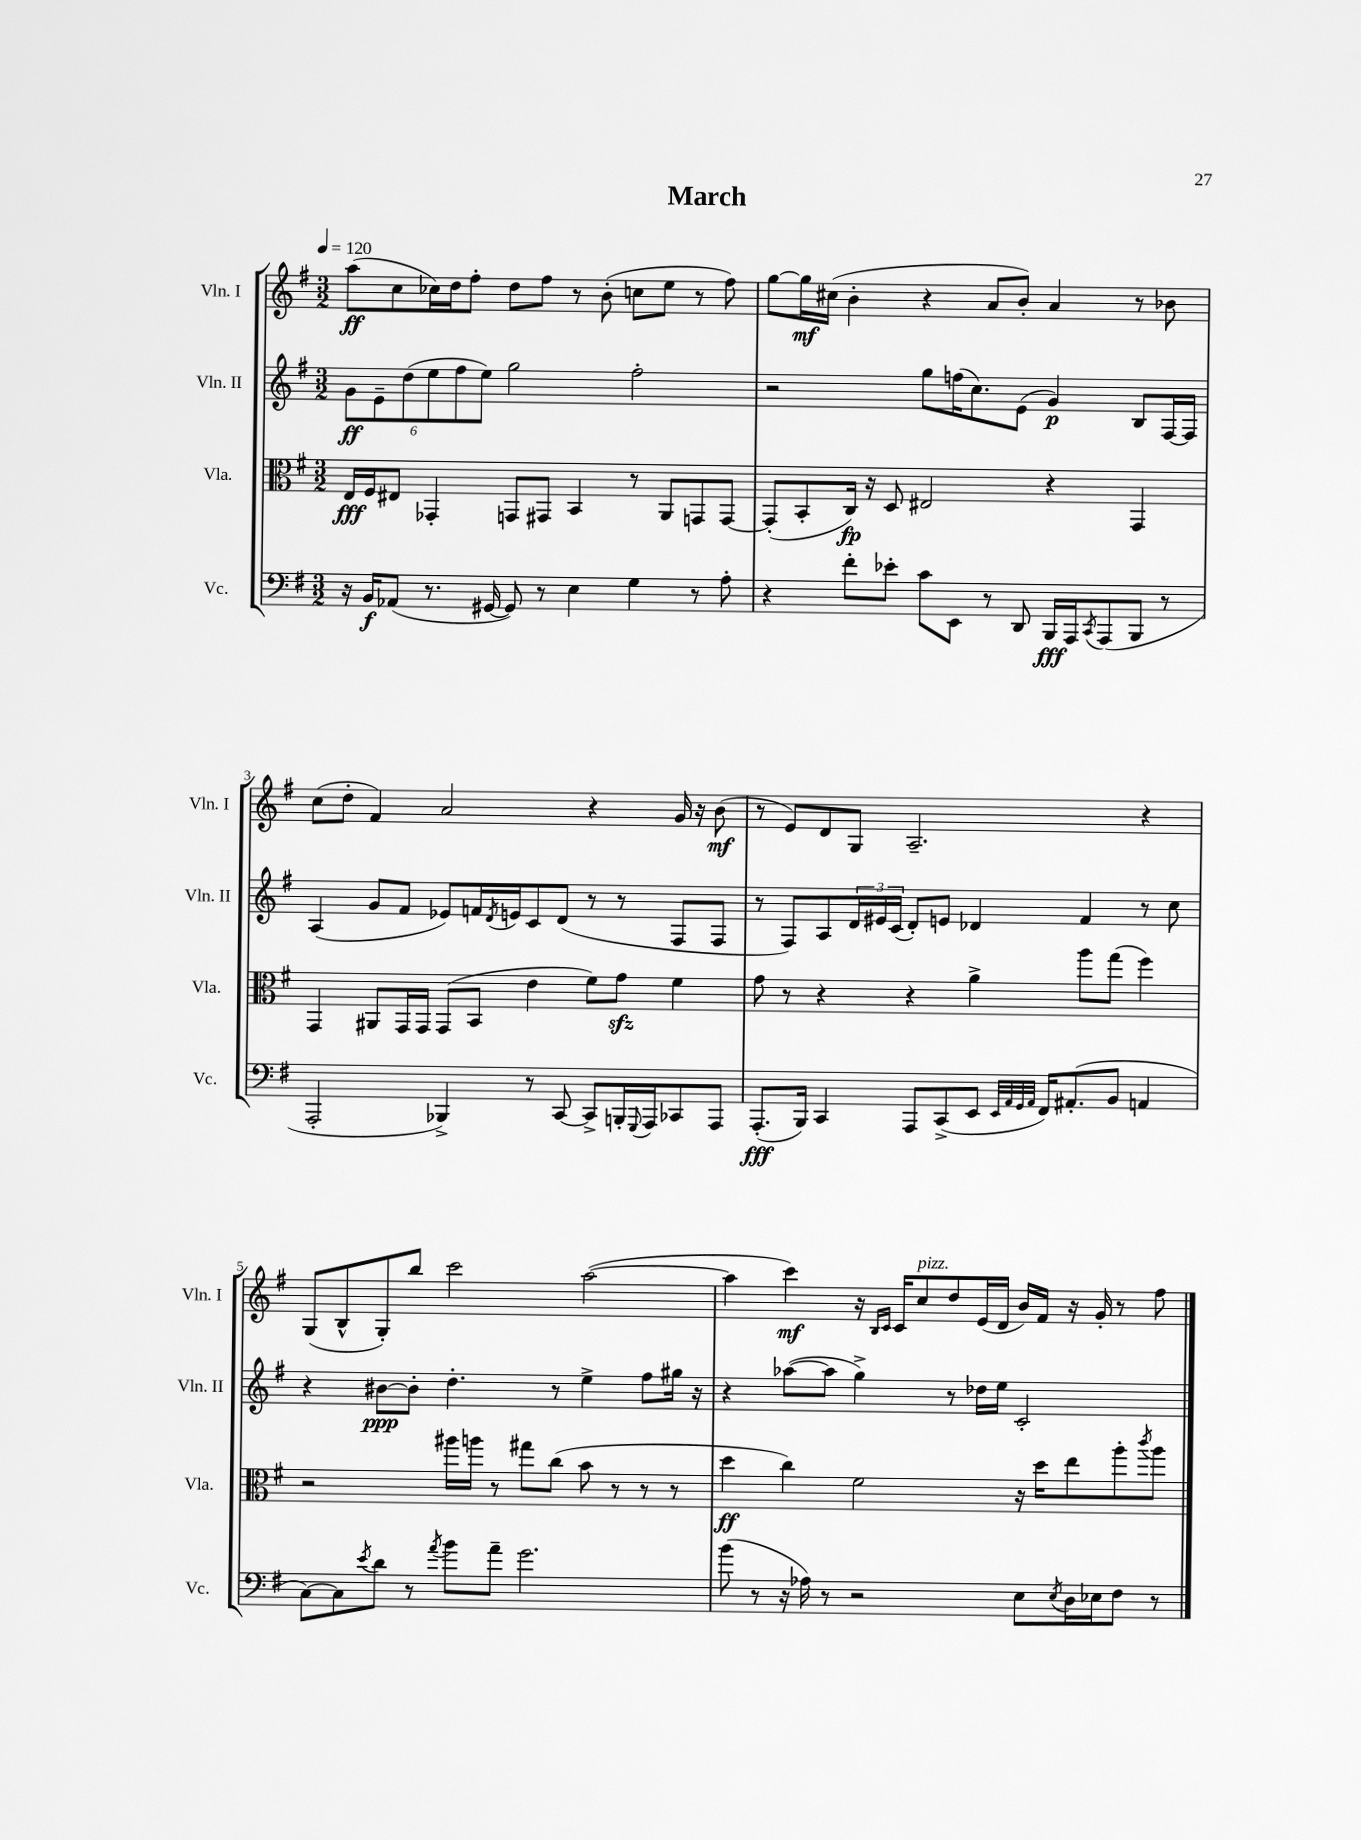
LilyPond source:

\header { title = "March" }
<<
\new StaffGroup <<
\new Staff = "s0" \with { instrumentName = "Vln. I" shortInstrumentName = "Vln. I" } {
    \clef treble \key g \major \numericTimeSignature \time 3/2 \tempo 4 = 120
    a''8\ff( c''8 ces''16) d''16 fis''8-. d''8 fis''8 r8 b'8-.( c''8 e''8 r8 fis''8) |
    g''8~ g''16\mf cis''16( b'4-. r4 a'8 b'8-.) a'4 r8 bes'8 |
    c''8( d''8-. fis'4) a'2 r4 g'16 r16 b'8\mf( |
    r8 e'8) d'8 g8 a2.-- r4 |
    g8( b8-^ g8-.) b''8 c'''2 a''2~( |
    a''4 c'''4\mf) r16 \grace { b16 c'16 } c'16 c''8^\markup { \italic "pizz." } d''8 e'16( d'16 b'16) fis'16 r16 g'16-. r8 fis''8 \bar "|." |
}
\new Staff = "s1" \with { instrumentName = "Vln. II" shortInstrumentName = "Vln. II" } {
    \clef treble \key g \major \numericTimeSignature \time 3/2
    \tuplet 6/4 { g'8\ff e'8-- d''8( e''8 fis''8 e''8) } g''2 fis''2-. |
    r2 g''8 f''16( c''8.) e'8( g'4\p) b8 fis16~ fis16 |
    a4( g'8 fis'8 ees'8) f'16 \acciaccatura { d'8 } e'16 c'8 d'8( r8 r8 fis8 fis8 |
    r8 fis8) a8 \tuplet 3/2 { d'16 eis'16 c'16( } d'8-.) e'8 des'4 fis'4 r8 c''8 |
    r4 bis'8~\ppp bis'8-. d''4.-. r8 e''4-> fis''8 gis''16 r16 |
    r4 aes''8~( aes''8 g''4->) r8 des''16 e''16 c'2-. \bar "|." |
}
\new Staff = "s2" \with { instrumentName = "Vla." shortInstrumentName = "Vla." } {
    \clef alto \key g \major \numericTimeSignature \time 3/2
    e16\fff fis16 eis8 ges,4-. g,8 gis,8 b,4 r8 a,8 g,8 g,8~ |
    g,8-.( b,8-. c16\fp) r16 d8 eis2 r4 g,4 |
    g,4 ais,8 g,16 g,16 g,8( b,8 e'4 fis'8) g'8\sfz fis'4 |
    g'8 r8 r4 r4 a'4-> a''8 g''8( fis''4) |
    r2 ais''16 a''16 r8 gis''8 c''8( b'8 r8 r8 r8 |
    d''4\ff c''4) fis'2 r16 d''16 e''8 a''8-. \acciaccatura { c'''8 } a''8 \bar "|." |
}
\new Staff = "s3" \with { instrumentName = "Vc." shortInstrumentName = "Vc." } {
    \clef bass \key g \major \numericTimeSignature \time 3/2
    r16 b,16\f aes,8( r8. gis,16~ gis,8) r8 e4 g4 r8 a8-. |
    r4 fis'8-. ees'8-. c'8 e,8 r8 d,8 b,,16\fff a,,16 \acciaccatura { c,8 } a,,8( b,,8 r8 |
    a,,2-. bes,,4->) r8 c,8~ c,8-> b,,16-. \appoggiatura { g,,8 } a,,16 ces,8 a,,8 |
    a,,8.-.\fff( b,,16) c,4 a,,8 c,8->( e,8 \grace { e,32 a,32 g,32 a,32 } fis,16) ais,8.-.( b,8 a,4 |
    c8~) c8 \acciaccatura { e'8 } d'8 r8 \acciaccatura { a'8 } b'8 a'8-- g'2. |
    b'8( r8 r16 aes16) r8 r2 e8 \acciaccatura { e8 } d16 ees16 fis8 r8 \bar "|." |
}
>>
>>
